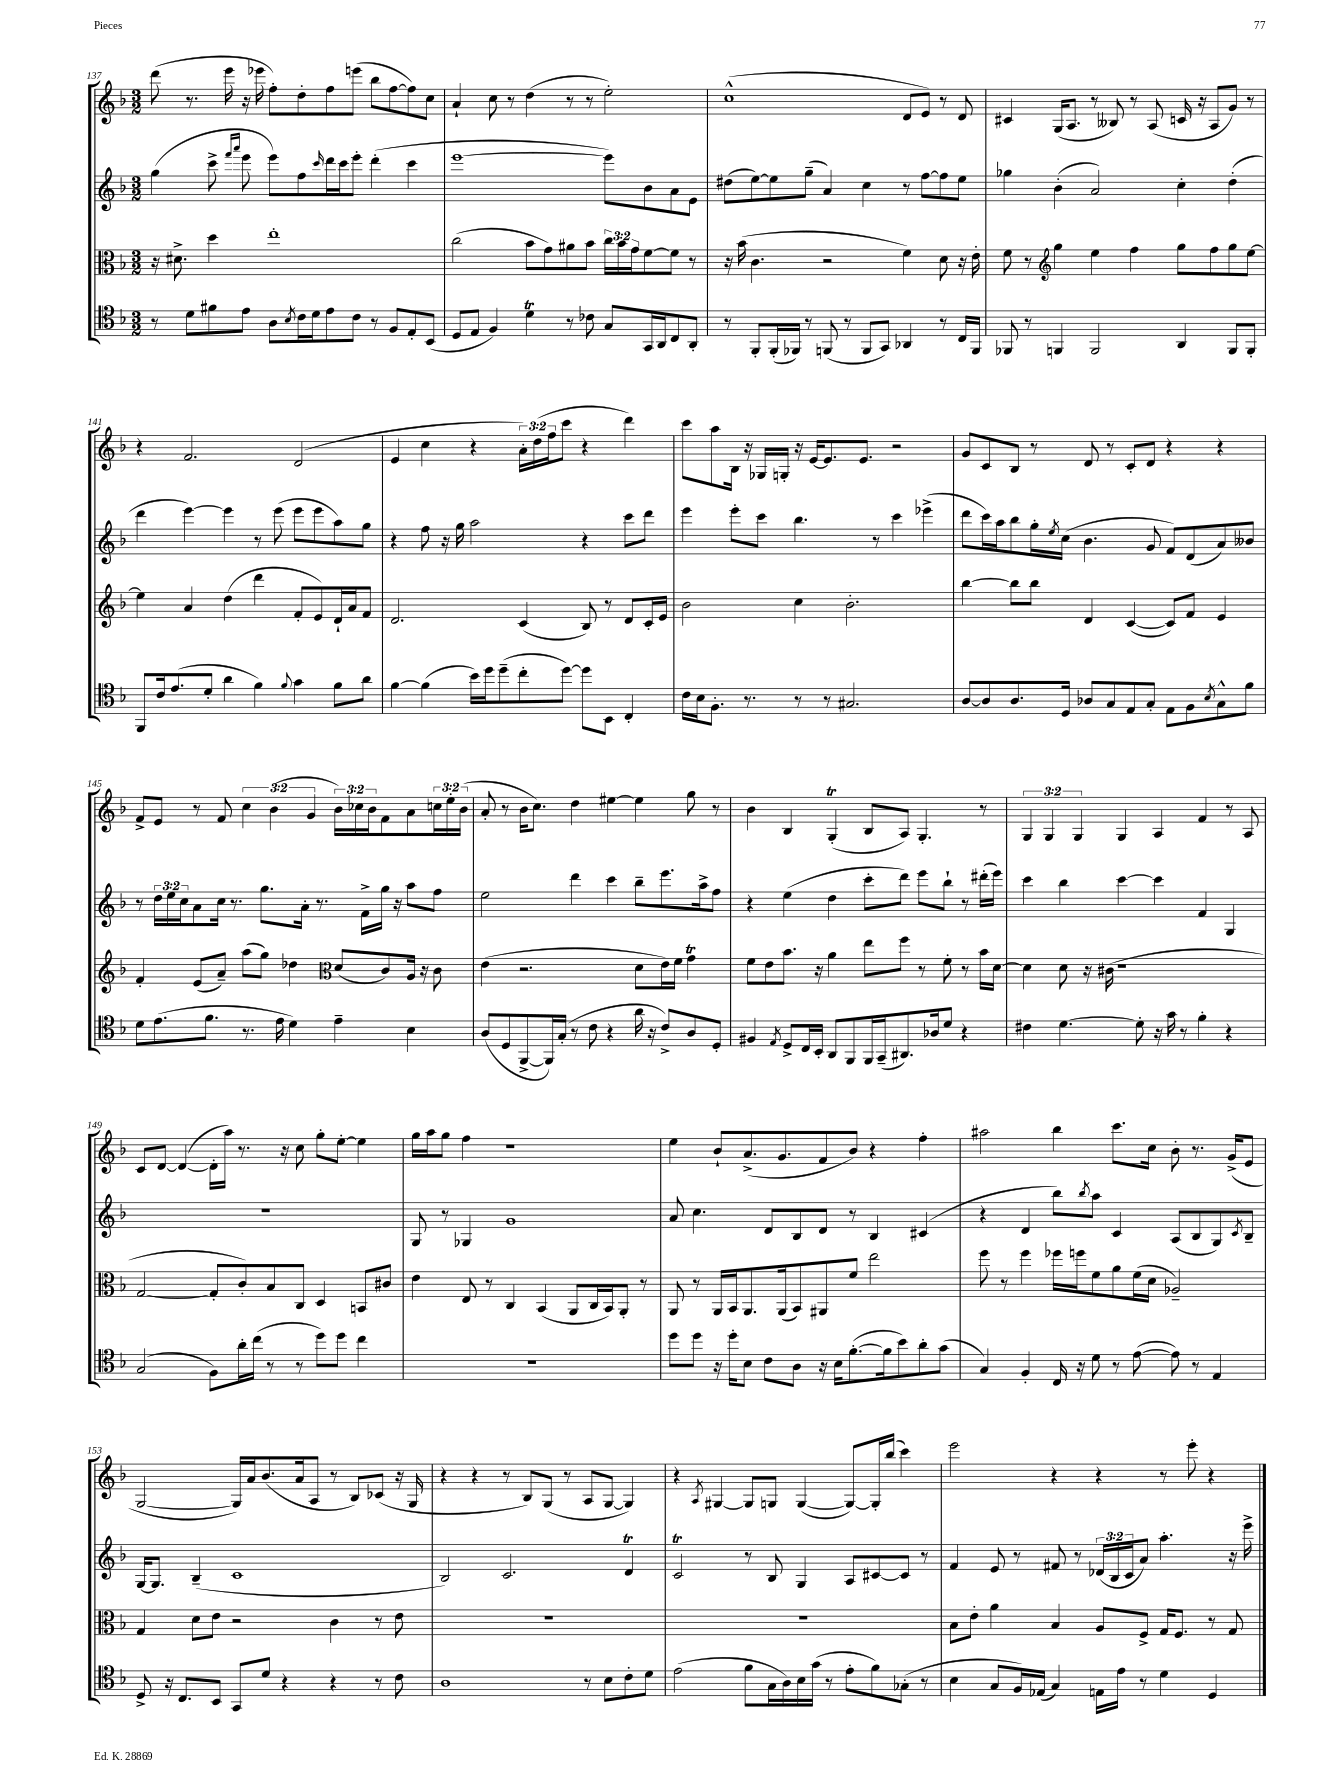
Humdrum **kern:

**kern	**kern	**kern	**kern
*staff4	*staff3	*staff2	*staff1
*clefC4	*clefC3	*clefG2	*clefG2
*k[b-]	*k[b-]	*k[b-]	*k[b-]
*M3/2	*M3/2	*M3/2	*M3/2
8r	16r	(4gg\	(8ddd\
.	8.d#^\	.	.
8d\L	.	.	8.r
8f#\	4dd\	8ccc^\	.
.	.	.	16eee\
.	.	16qqfff/LL	.
.	.	16qqaaa/JJ	.
8e\J	.	8eee\	16r
.	.	.	16eee-\
8A\L	1ee'	8eee\L)	8ff'\L)
8qB-/	.	.	.
16c\L	.	8ff\	8dd'\
16d\J	.	.	.
.	.	16qqccc/	.
8e\	.	16ddd\L	8ff\
.	.	16ccc\J	.
8c\J	.	8eee'\J	(8eee\J
8r	.	(4ddd'\	8bb-\L
8F/L	.	.	[8ff\
8E'/	.	4ccc\	8ff\])
(8BB-/J	.	.	8cc\J
=	=	=	=
8D/L	(2cc\	[1eee	4a`/
8E/J	.	.	.
4F/)	.	.	8cc\
.	.	.	8r
4d\	8b-\L	.	(4dd\
.	8g\)	.	.
8r	8a#\	.	8r
8c-\	8b-\J	.	8r
8G/L	24cc\LL	8eee\]L)	2ee'\)
.	24b-\	.	.
.	24g\J	.	.
16GG/L	[8f\	8b-\	.
16AA/J	.	.	.
8C/	8f\]J	8a\	.
8AA'/J	8r	8e\J	.
=	=	=	=
8r	16r	(8dd#\L	(1cc^^
.	(16b-\	.	.
8FF'/L	4.c\	[8ee\)	.
(16FF'/L	.	8ee\]	.
16FF-/JJ)	.	.	.
8r	.	(8gg~\J	.
(8FF/	2r	4a/)	.
8r	.	.	.
8FF/L	.	4cc\	.
8GG/J)	.	.	.
4AA-/	4f\)	8r	8d/L
.	.	[8ff\L	8e/J)
8r	8d\	8ff\]	8r
16C/LL	16r	8ee\J	8d/
16FF/JJ	16e'\	.	.
=	=	=	=
8FF-/	8f\	4gg-\	4c#/
8r	8r	.	.
*	*clefG2	*	*
4FF/	4gg\	(4b-'\	(16G/LK
.	.	.	8.A/J
2FF/	4ee\	2a/)	8r
.	.	.	8B--/)
.	4ff\	.	8r
.	.	.	(8A/
4AA/	8gg\L	4cc'\	16c/
.	.	.	16r
.	8ff\	.	8A/L
8FF/L	8gg\	(4dd'\	8g/J)
8FF'/J	[8ee\J	.	8r
=	=	=	=
8FF/L	4ee\]	4ddd\	4r
16c/k	.	.	.
(8.e/	.	.	.
.	4a/	[4eee\)	2.f/
8d'/J	.	.	.
4a\	(4dd\	4eee\]	.
4f\)	4ddd\	8r	.
.	.	(8eee\	.
8qqf/	.	.	.
4g\	8f'/L	8eee\L	(2d/
.	8e/)	8eee\	.
8f\L	16d`/L	8aa\)	.
.	16a/J	.	.
8a\J	8f/J	8gg\J	.
=	=	=	=
[4f\	2.d/	4r	4e/
(4f\]	.	8ff\	4cc\
.	.	16r	.
.	.	16gg\	.
16b-\LL)	.	2aa\	4r
16dd\J	.	.	.
(8dd~\	.	.	.
8cc'\	(4c/	.	24a'\LL)
.	.	.	(24dd\
.	.	.	24ff\J
[8dd\J)	.	.	8ccc\J
8dd\]L	8B-/)	4r	4r
8BB-\J	8r	.	.
4C'/	8d/L	8ccc\L	4ddd\)
.	16c'/L	8ddd\J	.
.	16e/JJ	.	.
=	=	=	=
16c\LL	2b-\	4eee\	8ccc\L
16B-\J	.	.	.
8.F'\J	.	.	8aa\
.	.	8eee'\L	16B-\Jk
8.r	.	.	16r
.	.	8ccc\J	16G-/LL
.	.	.	16G'/JJ
8r	4cc\	4.bb-\	16r
.	.	.	[16e/LK
8r	.	.	8.e/]
2.G#/	2.b-'\	.	.
.	.	.	8.e/J
.	.	8r	.
.	.	4ccc\	2r
.	.	(4eee-^\	.
=	=	=	=
[8A/L	[4bb-\	8ddd\L	8g/L
8A/]	.	16ccc\L)	8c/
.	.	16aa\J	.
8.A/	8bb-\]L	8bb-\	8B-/J
.	8bb-\J	16gg'\L	8r
.	.	8qee/	.
16D/Jk	.	(16cc\JJ	.
8A-/L	4d/	4.b-\	8d/
8G/	.	.	8r
8E/	([4c/	.	8c'/L
8G'/J	.	8g/	8d/J
8E\L	8c/]L)	8f/L)	4r
8F\	8f/J	(8d/	.
8qB-/	.	.	.
8G^^\	4e/	8a/)	4r
8f\J	.	8b--/J	.
=	=	=	=
8d\L	4f'/	8r	8f^/L
(8.e\	.	24dd\LL	8e/J
.	.	24ee\	.
.	.	24cc\J	.
.	(8e/L	8a\	8r
8.f\J	.	.	.
.	8a~/J)	16cc\Jk	8f/
.	.	8.r	.
8.r	(8aa\L	.	6cc\
.	8gg\J)	8.gg\L	.
.	.	.	(6b-\
16e\	.	.	.
4d\)	4dd-\	.	.
.	.	16a'\Jk	.
.	.	.	6g/
.	.	8.r	.
*	*clefC3	*	*
4e~\	(8d/L	.	24b-\LL)
.	.	.	24cc-\
.	.	16f^\LL	.
.	.	.	24b-\J
.	8c/)	16gg\JJ	8f\
.	.	16r	.
4B-\	16A/Jk	8aa\L	8a\
.	16r	.	.
.	8c\	8ff\J	24cc\L
.	.	.	24ee'\
.	.	.	(24b-\JJ
=	=	=	=
(8A/L	(4e\	2ee\	8a'/
8D/	.	.	8r
[8FF^/	2.r	.	16b-\LK
.	.	.	8.cc\J)
16FF/]L)	.	.	.
(16G'/JJ	.	.	.
8r	.	4ddd\	4dd\
8c\	.	.	.
4r	.	4ccc\	[4ee#\
16a\	8d\L	8bb-~\L	4ee#\]
16r	.	.	.
8c^/L)	16e\L)	8.eee\	.
.	16f\JJ	.	.
8A/	4g\	.	8gg\
.	.	16aa^\k	.
8D'/J	.	8ff\J	8r
=	=	=	=
4F#/	8f\L	4r	4b-\
.	8e\	.	.
8qE/	.	.	.
8D^/L	8.b-\J	(4ee\	4B-/
16C/L	.	.	.
16BB-'/JJ	16r	.	.
8AA/L	4a\	4dd\	(4G'/
8FF/	.	.	.
16FF/L	8ee\L	8ccc'\L	8B-/L
(16GG~/J	.	.	.
8.AA#/)	8ff\J	8ddd\J)	8A/J)
.	8r	8eee\L	4.G'/
16A-/k	.	.	.
8d/J	8f'\	8bb-`\J	.
4r	8r	8r	.
.	16b-\LL	(16ddd#'\LL	8r
.	[16d\JJ	16eee\JJ)	.
=	=	=	=
4c#\	4d\]	4ccc\	6G/
.	.	.	6G/
[4.d\	8d\	4bb-\	.
.	.	.	6G/
.	16r	.	.
.	(16c#\	.	.
.	1r	[4ccc\	4G/
8d'\]	.	.	.
16r	.	4ccc\]	4A/
16g\	.	.	.
8r	.	.	.
4f'\	.	4f/	4f/
4r	.	4G/	8r
.	.	.	8A/
=	=	=	=
(2G/	[2G/	1.r	8c/L
.	.	.	[8d/J
.	.	.	(4d/_
8F\L)	8G'/]L	.	16d'\]LL
.	.	.	16aa\JJ)
16a'\L	8c'/)	.	8.r
(16cc\JJ	.	.	.
8r	8B-/	.	.
.	.	.	16r
8r	8C/J	.	8cc\
8dd\L)	4D/	.	8gg'\L
8dd\J	.	.	[8ee'\J
4cc\	8BB/L	.	4ee\]
.	8c#/J	.	.
=	=	=	=
1.r	4e\	8G/	16gg\LL
.	.	.	16aa\J
.	.	8r	8gg\J
.	8E/	4G-/	4ff\
.	8r	.	.
.	4C/	1g	1r
.	(4BB-/	.	.
.	8AA/L	.	.
.	16C/L	.	.
.	16BB-/J)	.	.
.	8AA'/J	.	.
.	8r	.	.
=	=	=	=
8dd\L	8AA/	8a/	4ee\
8dd\J	8r	4.cc\	.
16r	16AA/LL	.	8b-`/L
16dd'\LK	16BB-/J	.	.
8B-\J	8.AA/	.	(8.a^/
8c\L	.	8d/L	.
.	(16AA/k	.	8.g/
8A\J	8BB-/)	8B-/	.
16r	8AA#/	8d/J	8f/
16B-\LK	.	.	.
([8.f'\	8f/J	8r	8b-/J)
.	2ee\	4B-/	4r
16f\]k	.	.	.
8b-\)	.	.	.
8a'\	.	(4c#/	4ff'\
(8g\J	.	.	.
=	=	=	=
4G/)	8ff\	4r	2aa#\
.	8r	.	.
4F'/	4ff\	4d/	.
16C/	16ff-\LL	8bb-\L)	4bb-\
16r	16ff\J	.	.
.	.	8qbb-/	.
8d\	8f\	8aa\J	.
8r	8a\	4c/	8.ccc\L
([8e\	(16f\L	.	.
.	16d\JJ	.	16cc\Jk
8e\])	2A-~/)	(8A/L	8b-'\
8r	.	8B-/	8.r
4E/	.	8G/)	.
.	.	.	(16g^/LK
.	.	8qc/	.
.	.	8B-~/J	8e/J
=	=	=	=
8D^/	4G/	[16G/LK	[2G/
.	.	8.G/]J	.
16r	.	.	.
8.C/L	.	.	.
.	8d\L	(4B-~/	.
8BB-/J	8e\J	.	.
8GG/L	2r	1c	16G/]LL)
.	.	.	16a/J
8d/J	.	.	(8.b-/
4r	.	.	.
.	.	.	16a/k
.	.	.	8A/J
4r	4c\	.	8r
.	.	.	8B-/L)
8r	8r	.	(8c-/J
8c\	8e\	.	16r
.	.	.	16G/
=	=	=	=
1A	1.r	2B-/)	4r
.	.	.	4r
.	.	2.c/	8r
.	.	.	8B-/L)
.	.	.	(8G/J
.	.	.	8r
8r	.	.	8A/L
8B-\L	.	.	[8G/J
8c'\	.	4d/	4G/])
8d\J	.	.	.
=	=	=	=
(2e\	1.r	2c/	4r
.	.	.	8qA/
.	.	.	[4G#/
8f\L	.	8r	8G#/]L
16G\L	.	8B-/	8G/J
16A\)	.	.	.
16B-\	.	4G/	([4G/
(16g\JJ	.	.	.
8r	.	.	.
8e'\L	.	8A/L	8G/_L)
8f\)	.	[8c#/	16G'/]L
.	.	.	(16bb-/JJ
(8G-'\J	.	8c#/]J	4ccc\)
8r	.	8r	.
=	=	=	=
4B-\	8B-\L	4f/	2eee\
.	8e'\J	.	.
8G/L	4a\	8e/	.
16F/L)	.	8r	.
(16E-/JJ	.	.	.
4G/)	4B-/	8f#/	4r
.	.	8r	.
16E\LL	8A/L	(24d-/LL	4r
.	.	24B-/	.
16e\JJ	.	.	.
.	.	24c/J	.
8r	8F^/J	8a/J)	.
4d\	16G/LK	4.aa'\	8r
.	8.F/J	.	.
.	.	.	8eee'\
4D/	8r	.	4r
.	8G/	16r	.
.	.	16eee^\	.
==	==	==	==
*-	*-	*-	*-
